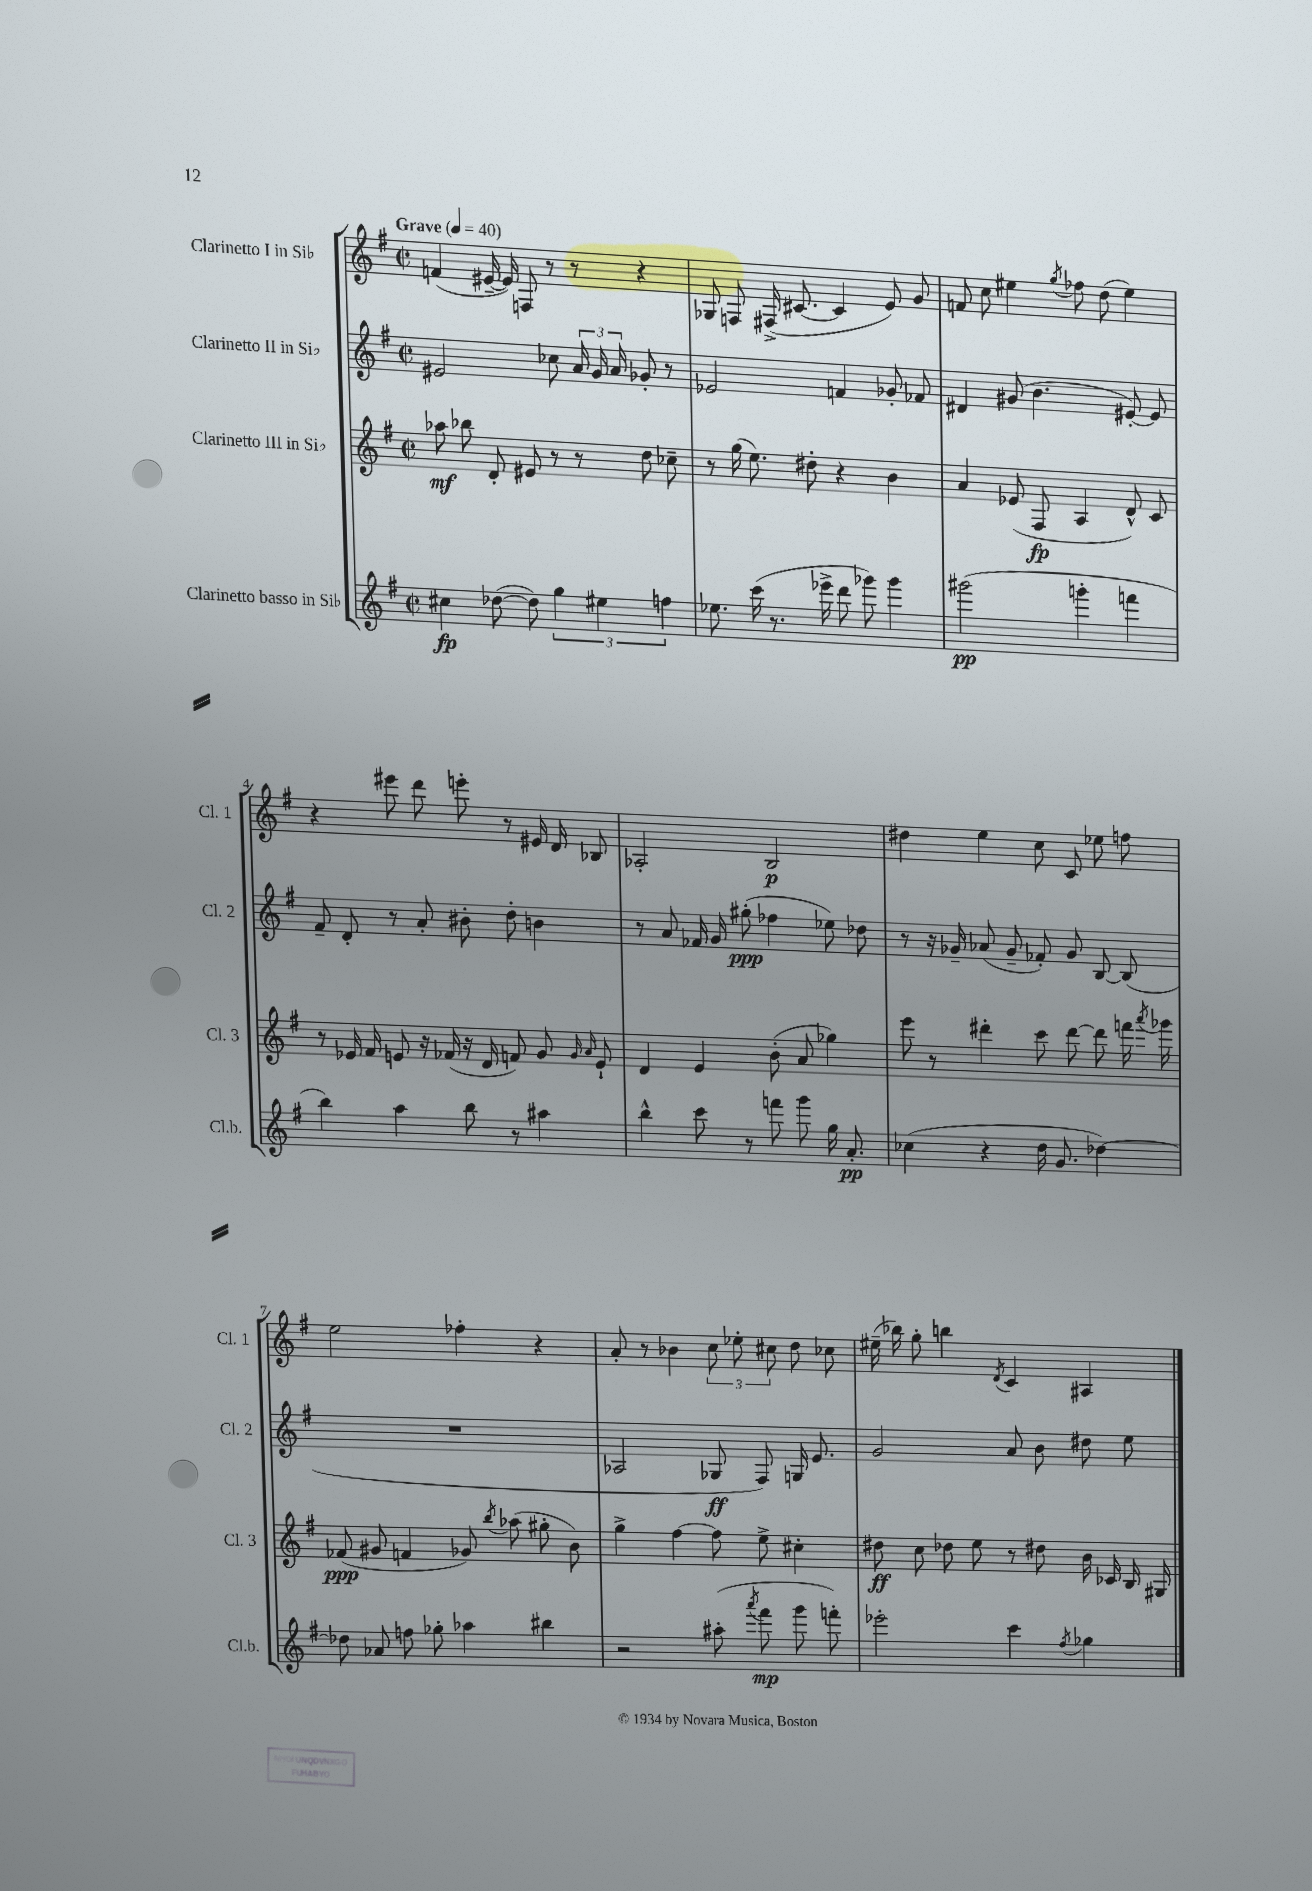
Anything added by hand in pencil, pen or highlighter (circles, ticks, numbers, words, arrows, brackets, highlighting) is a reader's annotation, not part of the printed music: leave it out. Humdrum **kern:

**kern	**kern	**kern	**kern
*staff4	*staff3	*staff2	*staff1
*clefG2	*clefG2	*clefG2	*clefG2
*k[f#]	*k[f#]	*k[f#]	*k[f#]
*M2/2	*M2/2	*M2/2	*M2/2
*met(c|)	*met(c|)	*met(c|)	*met(c|)
*MM40	*MM40	*MM40	*MM40
4cc#\	8aa-\	2e#/	(4f/
.	8bb-\	.	.
([8dd-\	8d'/	.	[16e#~/
.	.	.	16e#/])
8dd-\])	8e#/	.	8F/
6gg\	8r	8cc-\	8r
.	8r	24a/	8r
6ee#\	.	24g/	.
.	.	24a/	.
.	8dd\	8g-'/	4r
6ff\	.	.	.
.	8cc-~\	8r	.
=	=	=	=
8.ee-\	8r	2e-/	8G-/
.	(16gg\	.	8F/
(16ccc\	8.ee\)	.	.
8.r	.	.	(16F#^/
.	.	.	[8.c#/
.	8dd#'\	.	.
16eee-^\	.	.	.
8ddd\	4r	4f/	4c#/]
8ggg-\)	.	.	.
4ggg-\	4b\	8g-'/	8e/)
.	.	8f-/	8g/
=	=	=	=
(2ggg#\	4a/	4d#/	8f/
.	.	.	8cc\
.	(8e-/	(8g#/	4ee#\
.	8F#/	4.b\	.
.	.	.	8qgg/
4ggg'\	4A/	.	8ff-\
.	.	.	(8dd\
4fff\	8d^^/)	[8e#'/)	4ee#\)
.	8c/	8e#/]	.
=	=	=	=
4bb\)	8r	8f#~/	4r
.	16e-/	8d'/	.
.	16f#/	.	.
4aa\	8e/	8r	8eee#\
.	16r	8a'/	8ddd\
.	(16f-/	.	.
8bb\	16r	8b#'\	8eee'\
.	16d/	.	.
8r	8f/)	8dd'\	8r
4aa#\	8g/	4b\	16e#/
.	.	.	16d/
.	16qqg/	.	.
.	16qqa/	.	.
.	8e`/	.	8B-/
=	=	=	=
4bb^^\	4d/	8r	2A-'/
.	.	8a/	.
8ccc\	4e/	16f-/	.
.	.	16g/	.
8r	.	(8gg#'\	.
8fff\	(8b'\	4ff-\	2B/
8ggg\	8a/	.	.
16gg\	4gg-\)	8ee-\)	.
8.a'/	.	.	.
.	.	8dd-\	.
=	=	=	=
(4cc-\	8eee\	8r	4dd#\
.	8r	16r	.
.	.	16g-~/	.
4r	4ddd#'\	(8a-/	4ee\
.	.	8g-~/	.
16dd\	8ccc\	8f-'/)	8cc\
8.g/	.	.	.
.	[8ddd#\	8g-/	8c/
[4dd-\)	8ddd#\]	[8B/	8ee-\
.	16fff\	(8B/]	8ff\
.	8qaaa/	.	.
.	16ggg-\	.	.
=	=	=	=
8dd-\]	(8f-/	1r	2ee\
8a-/	8g#/	.	.
8ff\	4f/	.	.
8gg-'\	.	.	.
4aa-\	8g-/)	.	4ff-'\
.	8qbb/	.	.
.	(8aa-\	.	.
4bb#\	8gg#'\	.	4r
.	8b\)	.	.
=	=	=	=
2r	4gg^\	2A-/	8a'/
.	.	.	8r
.	[4ff#\	.	4b-\
(8aa#'\	8ff#\]	8G-/	12cc\
.	.	.	12ee-'\
8qaaa/	.	.	.
8fff#\	8ee^\	8F#/)	.
.	.	.	12cc#\
8ggg\	4cc#'\	16G/	8dd\
.	.	8.e/	.
8fff'\)	.	.	8cc-\
=	=	=	=
2eee-'\	8dd#\	2g/	(16ee#~\
.	.	.	16bb-\)
.	8cc\	.	8gg'\
.	8dd-\	.	4bb\
.	8ee\	.	.
.	.	.	8qd/
4ccc\	8r	8a/	4c/
.	8dd#\	8b\	.
8qff#/	.	.	.
4gg-\	16b\	8dd#\	4A#/
.	16c-/	.	.
.	16B/	8ee\	.
.	16G#/	.	.
==	==	==	==
*-	*-	*-	*-
